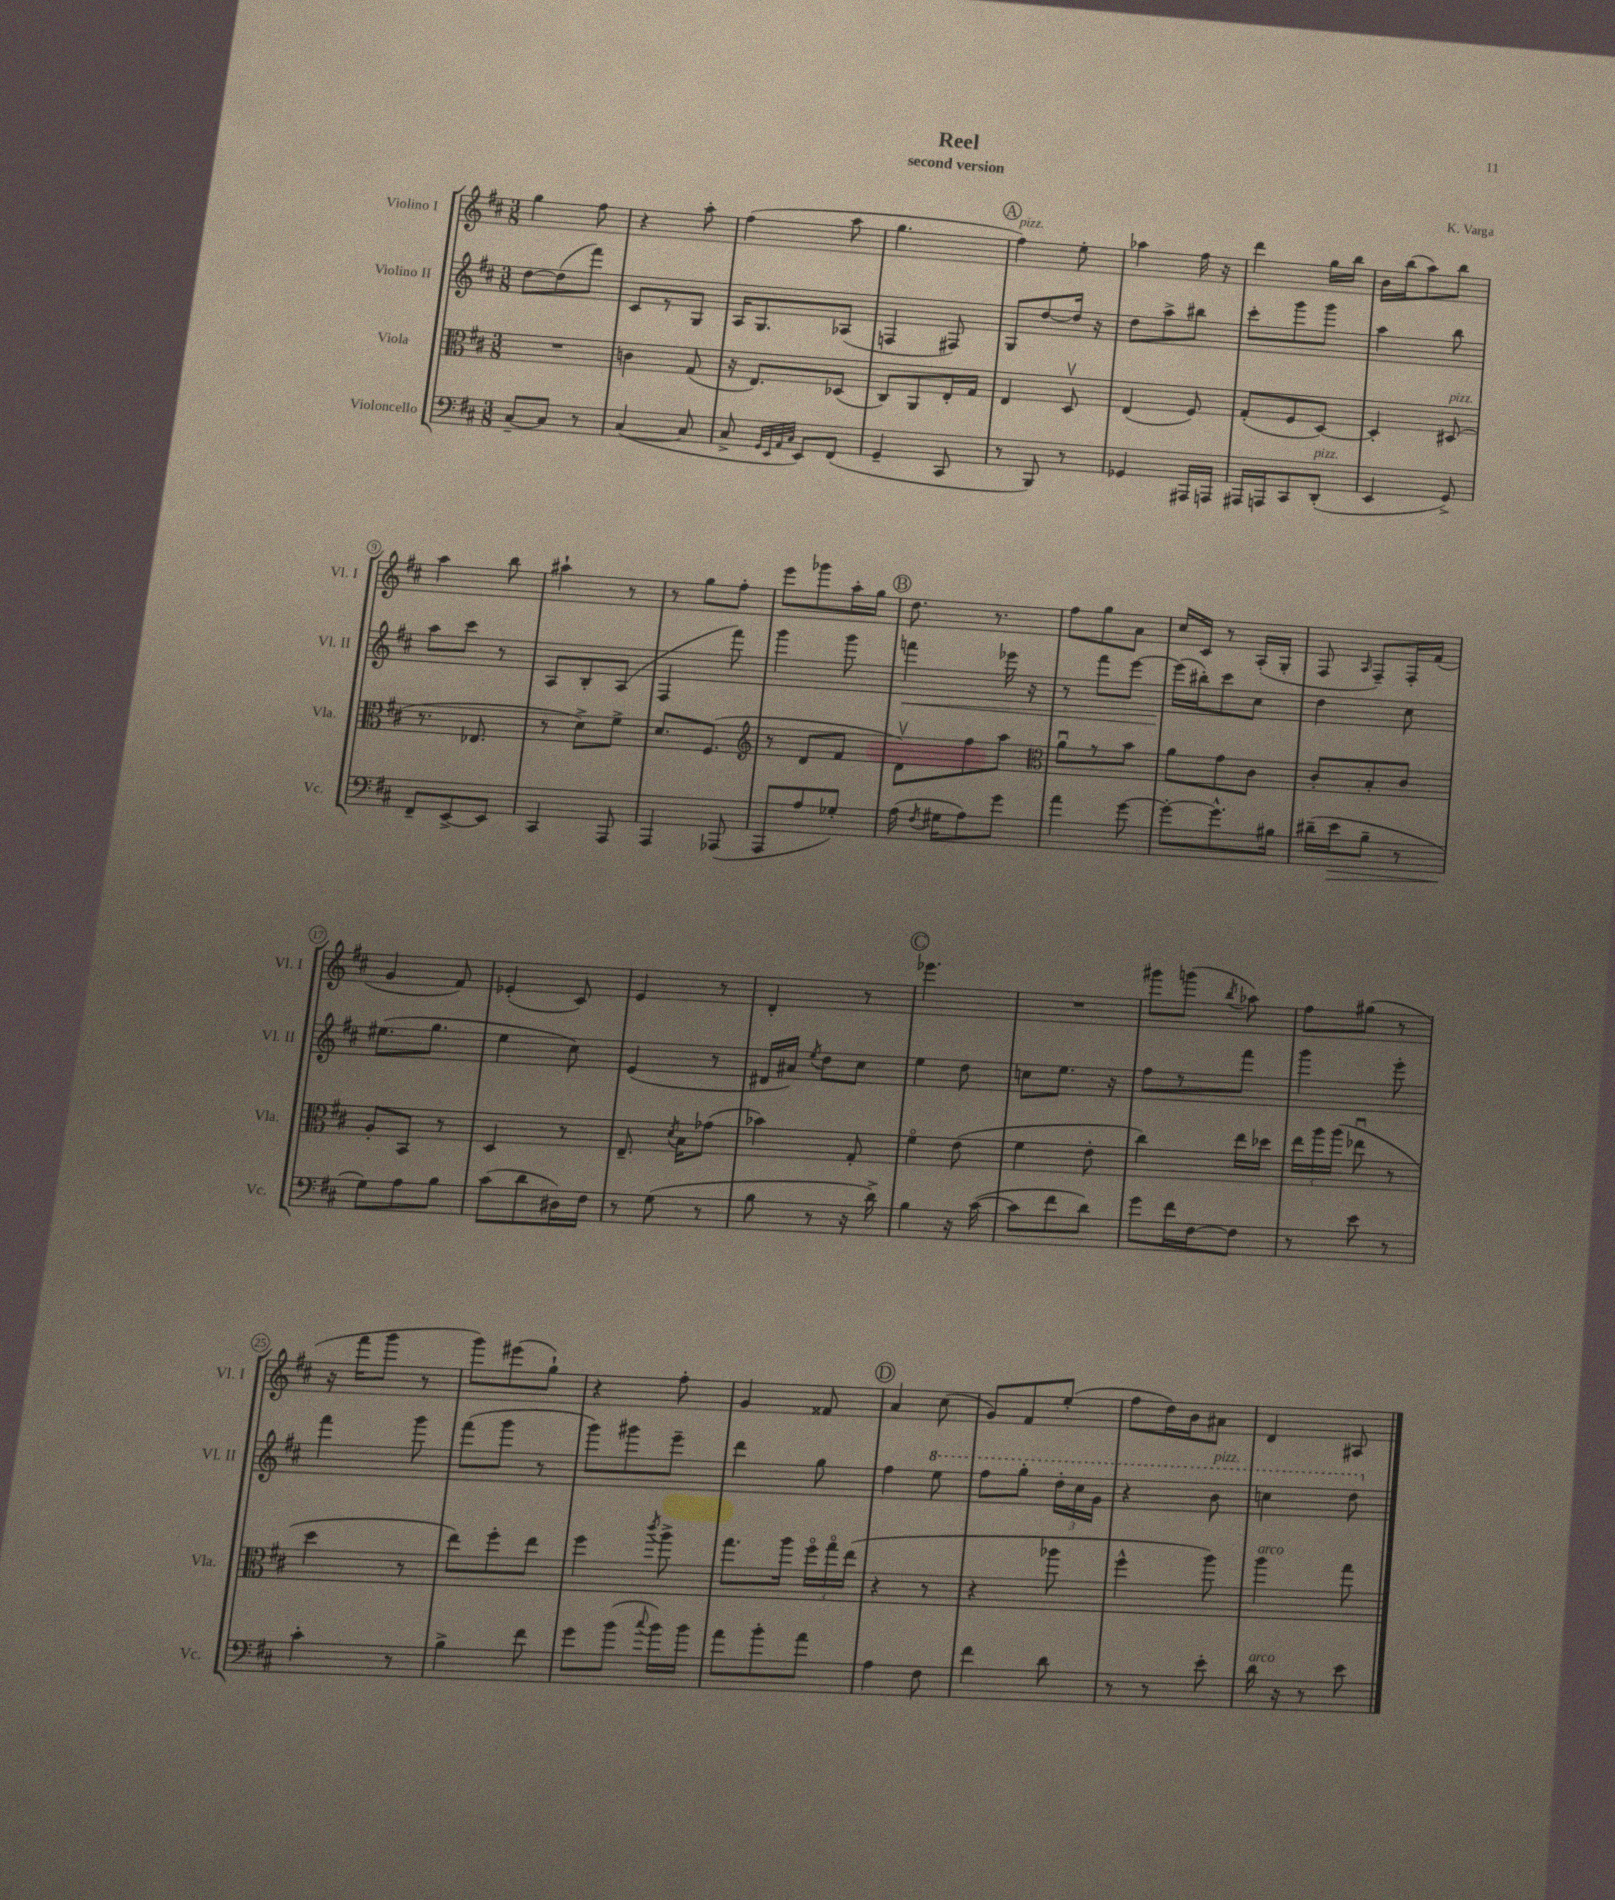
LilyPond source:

\header { title = "Reel" composer = "K. Varga" subtitle = "second version" }
<<
\new StaffGroup <<
\new Staff = "s0" \with { instrumentName = "Violino I" shortInstrumentName = "Vl. I" } {
    \clef treble \key d \major \numericTimeSignature \time 3/8
    \autoBeamOff g''4 fis''8 |
    r4 a''8-. |
    fis''4( a''8 |
    g''4. |
    \mark \markup { \circle "A" } fis''4^\markup { \italic "pizz." }) e''8-. |
    aes''4 fis''16 r16 |
    d'''4 g''16[ b''16] |
    b'16[ b''16( a''8) b''8] |
    a''4 b''8 |
    ais''4-! r8 |
    r8 g''8[ fis''8]-. |
    e'''8[ ges'''8 a''16-. g''16] |
    \mark \markup { \circle "B" } d''8. r8. |
    fis''8[ g''8 a'8] |
    cis''16[ cis'16] r8 a16[-.( g16]-. |
    fis8 \grace { a16 } fis8[--) fis16-. fis'16]( |
    g'4 fis'8) |
    ees'4-.( cis'8) |
    e'4 r8 |
    d'4-. r8 |
    \mark \markup { \circle "C" } ees'''4. |
    R4. |
    gis'''8[ g'''8]( \acciaccatura { b''8 } aes''8) |
    fis''8[ gis''8]( r8 |
    r16 fis'''16[ g'''8] r8 |
    g'''8[) eis'''8( g''8]-!) |
    r4 fis''8-. |
    g'4 fisis'8 |
    \mark \markup { \circle "D" } a'4 cis''8( |
    g'8[) fis'8 e''8]-.( |
    fis''8[ d''16) b'16 ais'8] |
    d'4 ais8 \bar "|." |
}
\new Staff = "s1" \with { instrumentName = "Violino II" shortInstrumentName = "Vl. II" } {
    \clef treble \key d \major \numericTimeSignature \time 3/8
    \autoBeamOff d''8[~ d''8( fis'''8]) |
    cis'8[ r8 g8] |
    a16[ g8. aes8]( |
    f4 fis8) |
    \mark \markup { \circle "A" } g8[ d''8~ d''16] r16 |
    d''8[ a''8-> bis''8] |
    cis'''8[-. g'''8 g'''8] |
    a''4 b''8 |
    a''8[ cis'''8] r8 |
    a8[ b8-. a8]( |
    fis4 fis'''8) |
    g'''4 g'''8 |
    \mark \markup { \circle "B" } f'''4\< ees'''16 r16 |
    r8 fis'''8[ e'''8]~ |
    e'''16[\!( bis''16-.) cis'''8 cis''8] |
    d''4 cis''8 |
    eis''8.[( g''8.] |
    e''4 cis''8) |
    e'4( r8 |
    dis'16[ ais'16]) \acciaccatura { e''8 } d''8[ cis''8] |
    \mark \markup { \circle "C" } e''4 d''8 |
    c''8[ e''8.] r16 |
    fis''8[ r8 fis'''8] |
    g'''4 e'''8-. |
    fis'''4 g'''8 |
    fis'''8[( g'''8] r8 |
    g'''8[) gis'''8 e'''8]-- |
    d'''4 g''8 |
    \mark \markup { \circle "D" } fis''4 \ottava #1 e'''8 |
    fis'''8[ g'''8]-. \tuplet 3/2 { d'''16[-. cis'''16 g''16] } |
    r4 b''8^\markup { \italic "pizz." } |
    c'''4 d'''8 \ottava #0 \bar "|." |
}
\new Staff = "s2" \with { instrumentName = "Viola" shortInstrumentName = "Vla." } {
    \clef alto \key d \major \numericTimeSignature \time 3/8
    \autoBeamOff R4. |
    c'4 g8( |
    r16 e8.[) des8]( |
    cis8[) a,8 e16-. g16] |
    \mark \markup { \circle "A" } e4 d8\upbow |
    e4( fis8) |
    g8[-.( fis8 d8]~) |
    d4-. dis8^\markup { \italic "pizz." }( |
    r8. ees8. |
    r8 d'8[->) fis'8]-> |
    d'8.[ fis8.]( |
    \clef treble r8 d'8[ fis'8] |
    \mark \markup { \circle "B" } d'8[\upbow) fis''8 a''8] |
    \clef alto a'8[\downbow r8 b'8] |
    a'8[ g'8 cis'8] |
    cis'8[-. b8-. cis'8] |
    a8[-. b,8] r8 |
    d4 r8 |
    e8.-- \acciaccatura { d'8 } b16[ ges'8]( |
    bes'4) g8-. |
    \mark \markup { \circle "C" } fis'4\flageolet e'8( |
    fis'4 e'8-. |
    cis''4) e''16[ des''16] |
    \tuplet 3/2 { e''16[ a''16 a''16]( } ees''8\downbow r8 |
    d''4 r8 |
    e''8[) fis''8-. e''8] |
    fis''4 \acciaccatura { cis'''8 } a''8-> |
    g''8.[ a''16] \tuplet 3/2 { fis''16[\flageolet g''16\flageolet e''16]( } |
    \mark \markup { \circle "D" } r4 r8 |
    r4 aes''8 |
    fis''4-^ a''8) |
    a''4^\markup { \italic "arco" } g''8 \bar "|." |
}
\new Staff = "s3" \with { instrumentName = "Violoncello" shortInstrumentName = "Vc." } {
    \clef bass \key d \major \numericTimeSignature \time 3/8
    \autoBeamOff cis8[~-- cis8] r8 |
    cis4~( cis8 |
    cis8-> \grace { g,32[ e,32 a,32 cis32] } e,8[) fis,8]( |
    g,4-- cis,8 |
    \mark \markup { \circle "A" } r8 b,,8) r8 |
    ges,4 ais,,16[ a,,16] |
    ais,,16[ a,,16 cis,8 d,8]-.^\markup { \italic "pizz." }( |
    e,4 g,8->) |
    fis,8[-- e,8~-> e,8] |
    cis,4 a,,8 |
    a,,4 aes,,8( |
    a,,8[ a8 ges8]-.) |
    \mark \markup { \circle "B" } a16( \acciaccatura { fis8 } gis16[ a8) g'8] |
    a'4 g'8~ |
    g'8[~-. g'8.-^ bis16] |
    dis'16[--( e'16\> b8]-- r8 |
    g8[\!) a8 b8] |
    cis'8[( d'8 dis16) fis16] |
    r8 g8( r8 |
    b8 r8 r16 d'16->) |
    \mark \markup { \circle "C" } b4 r16 cis'16~( |
    cis'8[ fis'8 d'8]) |
    g'8[ fis'16 fis16~ fis8] |
    r8 e'8 r8 |
    cis'4-. r8 |
    b4-> fis'8 |
    g'8[ b'8]( \appoggiatura { cis''8 } b'16[) b'16] |
    a'8[ b'8-. a'8] |
    \mark \markup { \circle "D" } a4 fis8 |
    fis'4 d'8 |
    r8 r8 e'8-. |
    d'16^\markup { \italic "arco" } r16 r8 e'8 \bar "|." |
}
>>
>>
\layout { \context { \Score \override BarNumber.stencil = #(make-stencil-circler 0.1 0.3 ly:text-interface::print) } }
